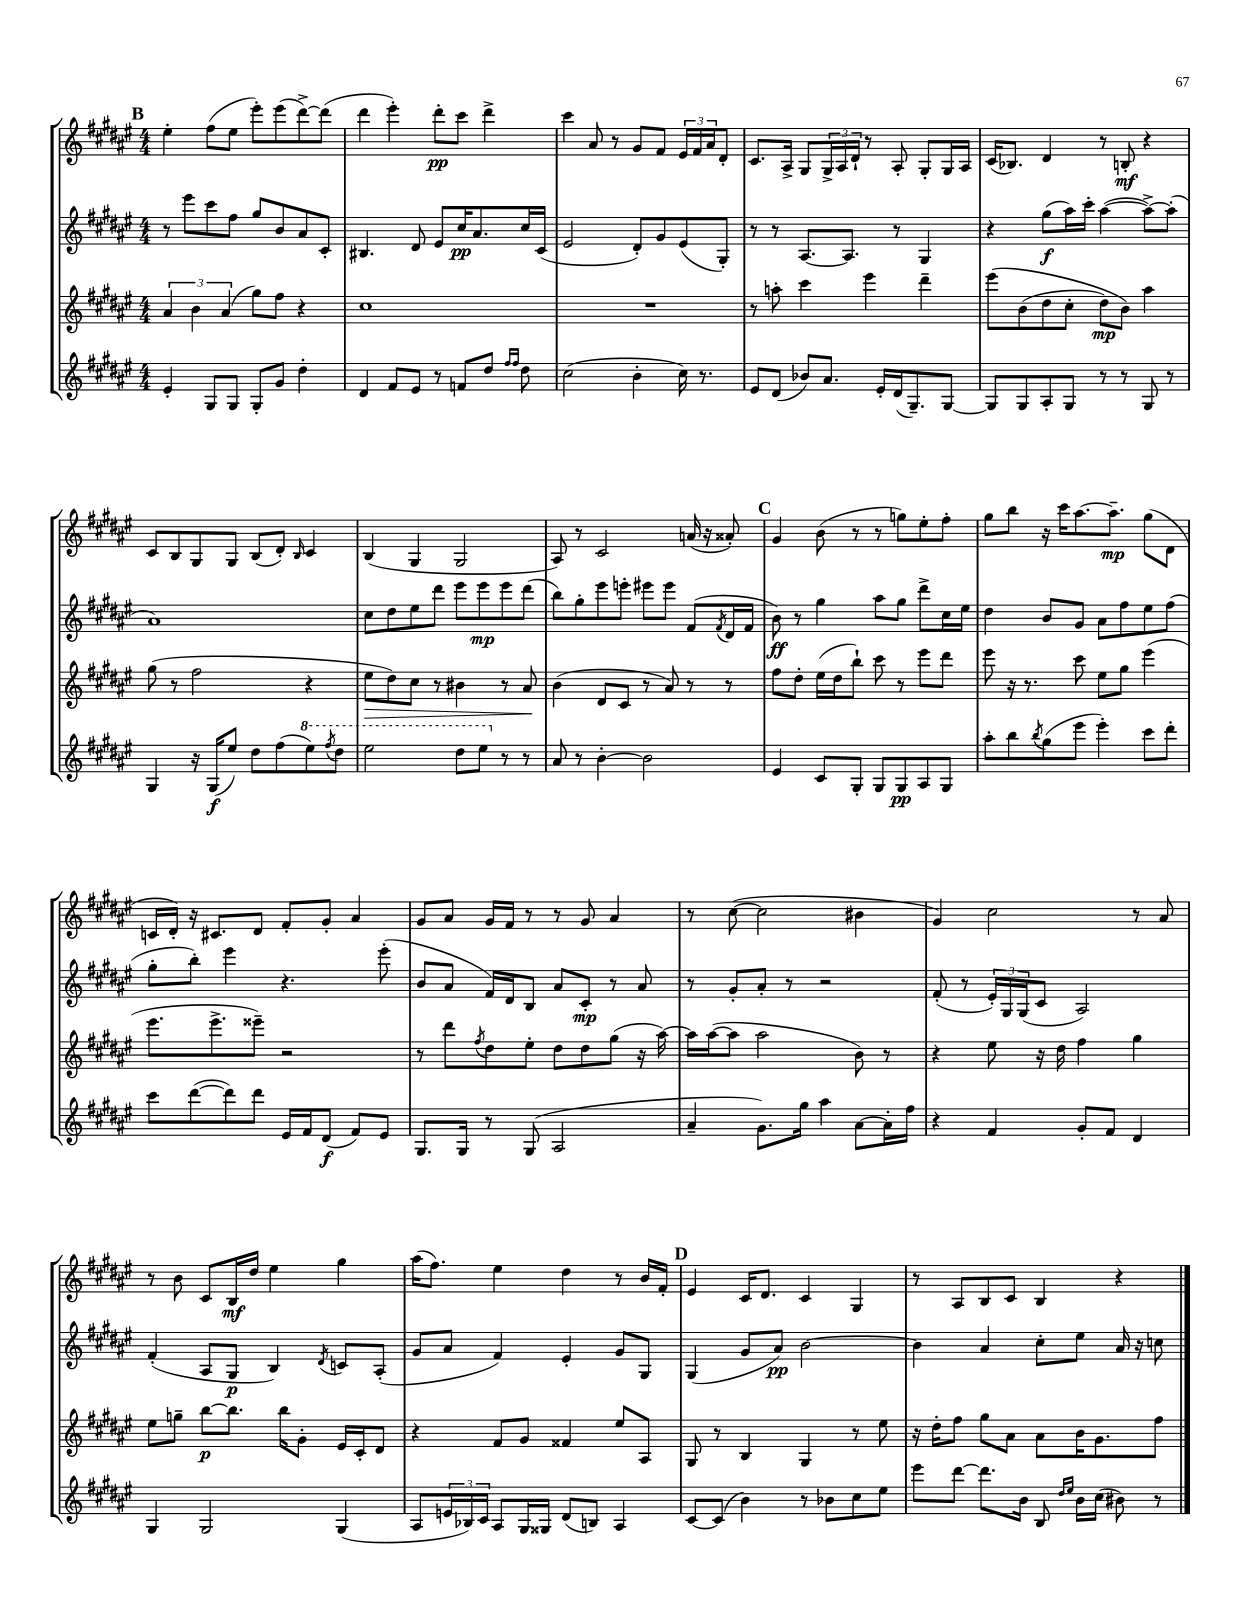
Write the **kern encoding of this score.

**kern	**kern	**kern	**kern
*staff4	*staff3	*staff2	*staff1
*clefG2	*clefG2	*clefG2	*clefG2
*k[f#c#g#d#a#e#]	*k[f#c#g#d#a#e#]	*k[f#c#g#d#a#e#]	*k[f#c#g#d#a#e#]
*M4/4	*M4/4	*M4/4	*M4/4
4e#'/	6a#/	8r	4ee#'\
.	.	8eee#\L	.
.	6b\	.	.
8G#/L	.	8ccc#\	(8ff#\L
.	(6a#/	.	.
8G#/J	.	8ff#\J	8ee#\J
8G#'/L	8gg#\L)	8gg#/L	8eee#'\L)
8g#/J	8ff#\J	8b/	(8eee#\
4dd#'\	4r	8a#/	[8ddd#^\)
.	.	8c#'/J	(8ddd#\]J
=	=	=	=
4d#/	1cc#	4.B#/	4ddd#\
8f#/L	.	.	4eee#'\)
8e#/J	.	8d#/	.
8r	.	8e#/L	8ddd#'\L
8f/L	.	16cc#/K	8ccc#\J
.	.	8.a#/	.
8dd#/J	.	.	4ddd#^\
16qqff#/LL	.	.	.
16qqff#/JJ	.	.	.
8dd#\	.	16cc#/L	.
.	.	(16c#/JJ	.
=	=	=	=
(2cc#\	1r	2e#/	4ccc#\
.	.	.	8a#/
.	.	.	8r
4b'\	.	8d#'/L)	8g#/L
.	.	8g#/	8f#/J
16cc#\)	.	(8e#/	24e#/LL
.	.	.	24f#/
8.r	.	.	.
.	.	.	24a#/J
.	.	8G#'/J)	8d#'/J
=	=	=	=
8e#/L	8r	8r	8.c#/L
(8d#/J	8aa'\	8r	.
.	.	.	16A#^/Jk
8b-/L)	4ccc#\	[8.A#/L	8G#/L
8.a#/J	.	.	24G#^/L
.	.	.	24A#/
.	.	8.A#/]J	.
.	.	.	24d#`/JJ
.	4eee#\	.	8r
16e#'/LL	.	.	.
(16d#/J	.	8r	8A#'/
8.G#~/)	.	.	.
.	4ddd#~\	4G#/	8G#'/L
[8G#/J	.	.	16G#/L
.	.	.	16A#/JJ
=	=	=	=
8G#/]L	&(8eee#\L	4r	(16c#/LK
.	.	.	8.B-/J)
8G#/	(8b\	.	.
8A#'/	8dd#\	(8gg#\L	4d#/
8G#/J	8cc#'\J	16aa#\L)	.
.	.	16ccc#'\JJ	.
8r	8dd#\L)	([4aa#\	8r
8r	8b\J&)	.	8B'/
8G#/	4aa#\	8aa#^\_L)	4r
8r	.	(8aa#'\]J	.
=	=	=	=
4G#/	(8gg#\	1a#)	8c#/L
.	8r	.	8B/
16r	2ff#\	.	8G#/
(16G#/LK	.	.	.
8ee#/J)	.	.	8G#/J
8dd#\L	.	.	(8B/L
(8ff#\	.	.	8d#'/J)
.	.	.	16qqB/
8eee#\)	4r	.	4c#/
8qfff#/	.	.	.
8ddd#\J	.	.	.
=	=	=	=
2eee#\	8ee#\L	8cc#\L	(4B/
.	8dd#\)	8dd#\	.
.	8cc#\J	8ee#\	4G#/
.	8r	8ddd#\J	.
8ddd#\L	4b#\	8eee#\L	2G#/
8eee#\J	.	8eee#\	.
8r	8r	8eee#\	.
8r	8a#/	(8ddd#\J	.
=	=	=	=
8a#/	(4b\	8bb\L)	8A#/)
8r	.	8gg#'\	8r
[4b'\	8d#/L	8eee#\	2c#/
.	8c#/J	8eee'\J	.
2b\]	8r	8eee#\L	.
.	8a#/)	8eee#\J	.
.	8r	(8f#/L	(16a/
.	.	.	16r
.	.	8qf#/	.
.	8r	16d#/L	8a##'/)
.	.	16f#/JJ	.
=	=	=	=
4e#/	8ff#\L	8b\)	4g#/
.	8dd#'\J	8r	.
8c#/L	(16ee#\LL	4gg#\	(8b\
.	16dd#\J	.	.
8G#'/J	8bb`\J)	.	8r
8G#/L	8ccc#\	8aa#\L	8r
8G#/	8r	8gg#\J	8gg\L)
8A#/	8eee#\L	8ddd#^\L	8ee#'\
8G#/J	8ddd#\J	16cc#\L	8ff#'\J
.	.	16ee#\JJ	.
=	=	=	=
8aa#'\L	8eee#\	4dd#\	8gg#\L
8bb\	16r	.	8bb\J
.	8.r	.	.
8qbb/	.	.	.
(8gg#\	.	8b/L	16r
.	.	.	16ccc#\LK
8eee#\J	8ccc#\	8g#/J	[8.aa#\
4eee#'\)	8ee#\L	8a#\L	.
.	.	.	8.aa#~\]J
.	8gg#\J	8ff#\	.
8ccc#\L	(4eee#\	8ee#\	(8gg#\L
8ddd#'\J	.	(8ff#\J	8d#\J
=	=	=	=
8ccc#\L	8.eee#\L	8gg#'\L	16c/LL
.	.	.	16d#'/JJ)
([8ddd#\	.	8bb'\J)	16r
.	8.eee#^\	.	8.c#/L
8ddd#\])	.	4eee#\	.
8ddd#\J	8eee##~\J)	.	8d#/J
16e#/LL	2r	4.r	8f#'/L
16f#/J	.	.	.
(8d#/J	.	.	8g#'/J
8f#/L)	.	.	4a#/
8e#/J	.	(8eee#'\	.
=	=	=	=
8.G#/L	8r	8b/L	8g#/L
.	8ddd#\L	8a#/J	8a#/J
16G#/Jk	.	.	.
.	8qff#/	.	.
8r	8dd#\	16f#/LL)	16g#/LL
.	.	16d#/J	16f#/JJ
(8G#/	8ee#'\J	8B/J	8r
2A#/	8dd#\L	8a#/L	8r
.	8dd#\	8c#'/J	8g#/
.	(8gg#\J	8r	4a#/
.	16r	8a#/	.
.	[16aa#\)	.	.
=	=	=	=
4a#~/	16aa#\]LL	8r	8r
.	([16aa#\J	.	.
.	8aa#\]J	8g#'/L	([8cc#\
8.g#\L)	2aa#\	8a#'/J	2cc#\]
.	.	8r	.
16gg#\Jk	.	.	.
4aa#\	.	2r	.
[8a#\L	8b\)	.	4b#\
16a#'\]L	8r	.	.
16ff#\JJ	.	.	.
=	=	=	=
4r	4r	(8f#'/	4g#/)
.	.	8r	.
4f#/	8ee#\	24e#'/LL)	2cc#\
.	.	24G#/	.
.	.	(24G#/J	.
.	16r	8c#/J	.
.	16dd#\	.	.
8g#'/L	4ff#\	2A#/)	.
8f#/J	.	.	.
4d#/	4gg#\	.	8r
.	.	.	8a#/
=	=	=	=
4G#/	8ee#\L	(4f#'/	8r
.	8gg~\J	.	8b\
2G#/	[8bb\L	8A#/L	8c#/L
.	8.bb\]J	8G#/J	16B/L
.	.	.	16dd#/JJ
.	.	4B/)	4ee#\
.	16bb\LK	.	.
.	8g#'\J	.	.
.	.	8qd#/	.
(4G#/	16e#/LL	8c/L	4gg#\
.	16c#'/J	.	.
.	8d#/J	(8A#'/J	.
=	=	=	=
8A#/L	4r	8g#/L	(16aa#\LK
.	.	.	8.ff#\J)
24e/L	.	8a#/J	.
24B-/)	.	.	.
24c#/JJ	.	.	.
8A#/L	8f#/L	4f#/)	4ee#\
16G#/L	8g#/J	.	.
16G##/JJ	.	.	.
(8d#/L	4f##/	4e#'/	4dd#\
8B/J)	.	.	.
4A#/	8ee#/L	8g#/L	8r
.	8A#/J	8G#/J	16b/LL
.	.	.	16f#'/JJ
=	=	=	=
[8c#/L	8G#/	(4G#/	4e#/
(8c#/]J	8r	.	.
4b\)	4B/	8g#/L	16c#/LK
.	.	.	8.d#/J
.	.	8a#/J)	.
8r	4G#/	[2b\	4c#/
8b-\L	.	.	.
8cc#\	8r	.	4G#/
8ee#\J	8ee#\	.	.
=	=	=	=
8eee#\L	16r	4b\]	8r
.	16dd#'\LK	.	.
[8ddd#\J	8ff#\J	.	8A#/L
8.ddd#\]L	8gg#\L	4a#/	8B/
.	8a#\J	.	8c#/J
16b\Jk	.	.	.
8B/	8a#\L	8cc#'\L	4B/
16qqdd#/LL	.	.	.
16qqee#/JJ	.	.	.
16b\LL	16b\K	8ee#\J	.
(16cc#\JJ	8.g#\	.	.
8b#\)	.	16a#/	4r
.	.	16r	.
8r	8ff#\J	8cc\	.
==	==	==	==
*-	*-	*-	*-
